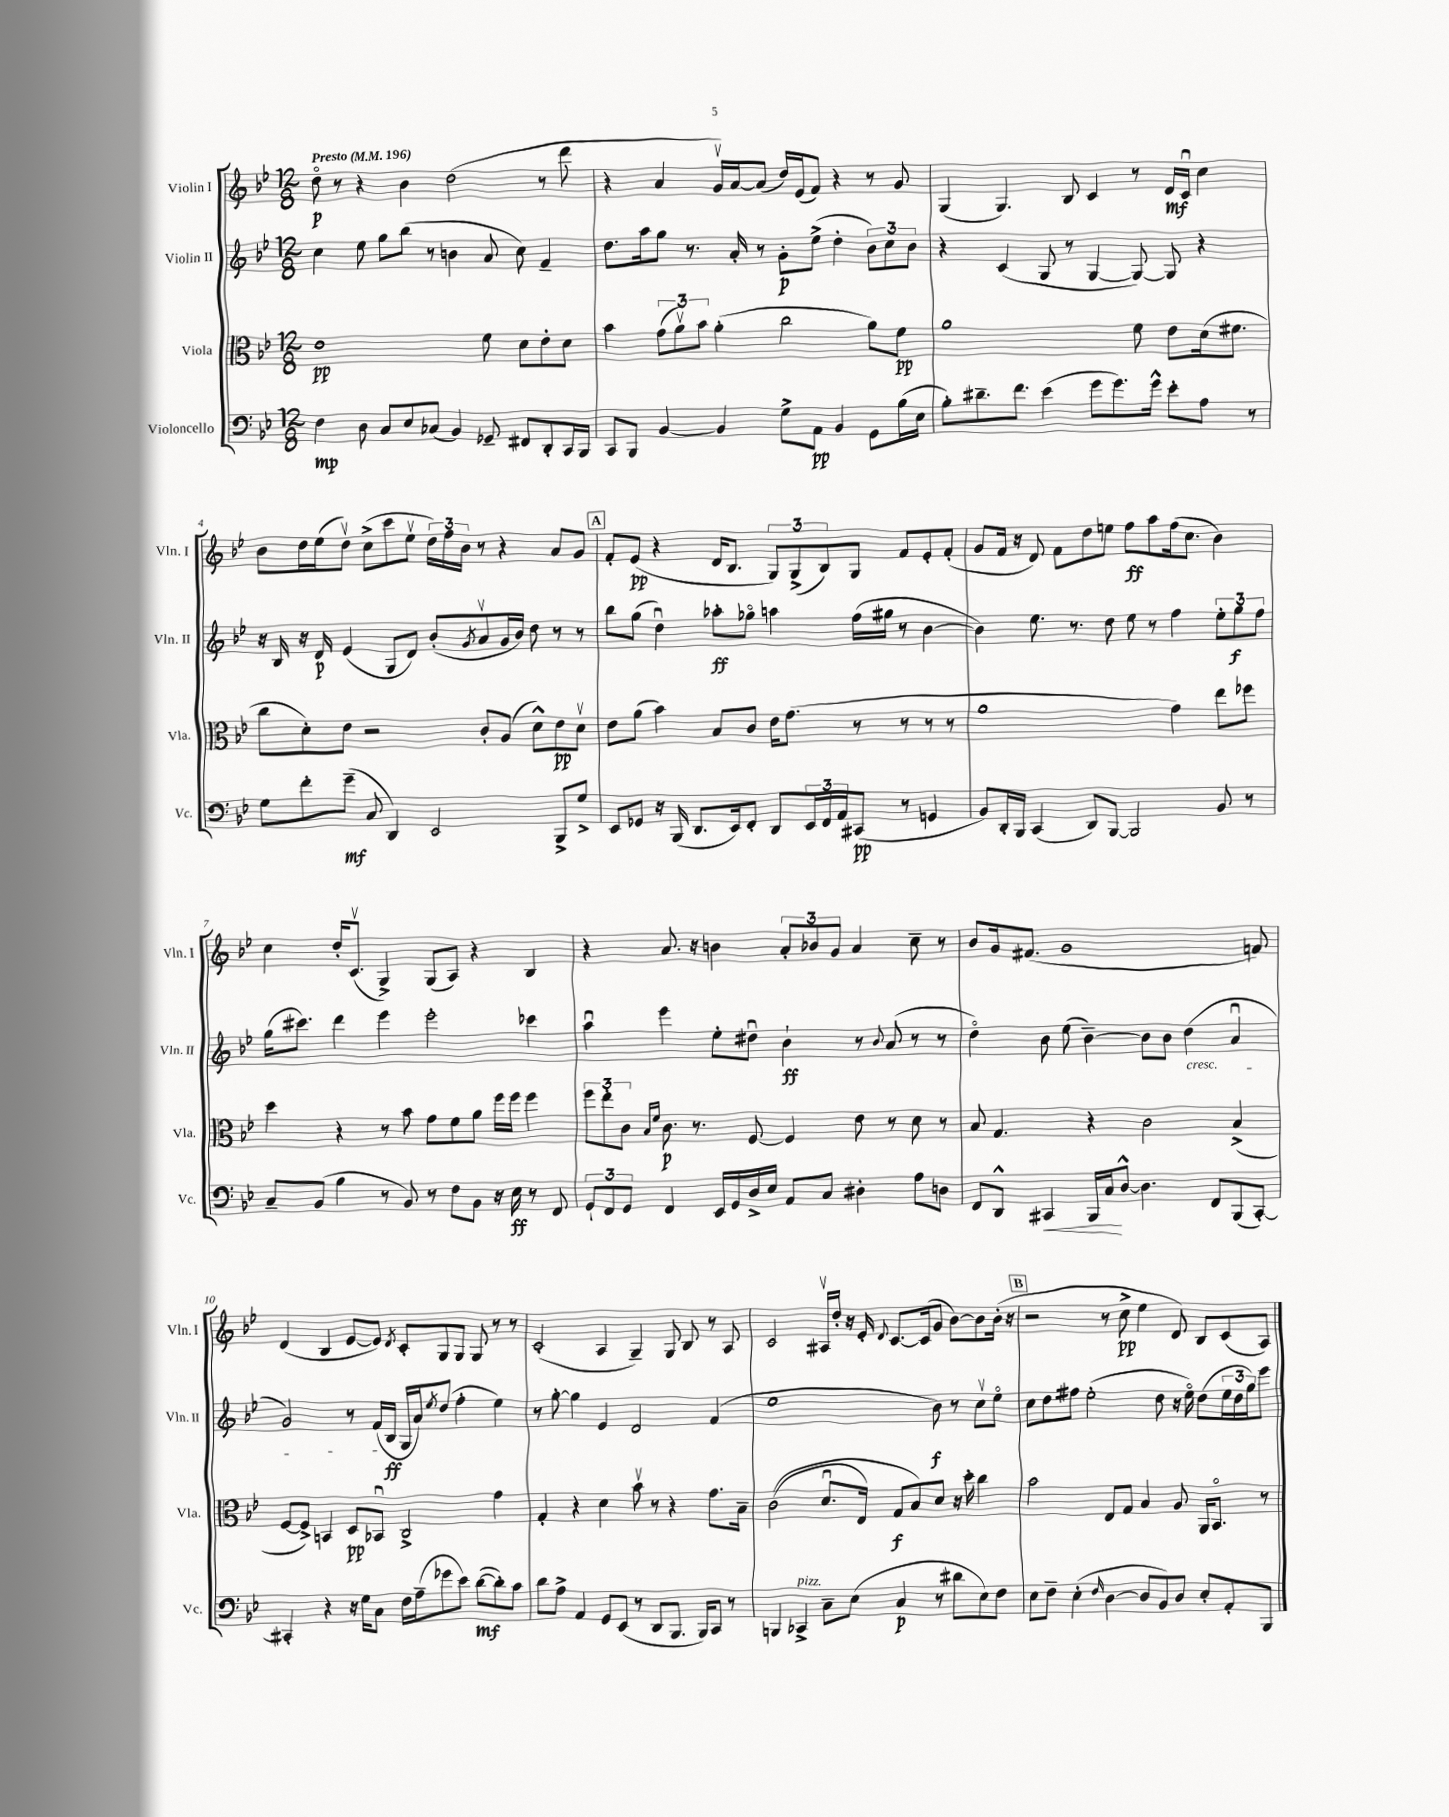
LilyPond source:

<<
\new StaffGroup <<
\new Staff = "s0" \with { instrumentName = "Violin I" shortInstrumentName = "Vln. I" } {
    \clef treble \key bes \major \numericTimeSignature \time 12/8 \tempo "Presto" 4 = 196
    d''8\flageolet\p r8 r4 bes'4 d''2( r8 d'''8 |
    r4 a'4 g'16\upbow) a'16~ a'8( d''16) ees'16( f'8) r4 r8 g'8 |
    g4( g4.) bes8 c'4 r8 d'16\mf c'16\downbow c''4 |
    bes'8 d''16 ees''16( d''8\upbow) c''8->( c'''8 ees''8\upbow \tuplet 3/2 { d''16) f''16 bes'16 } r8 r4 a'8 g'8 |
    \mark \markup { \box "A" } f'8-. ees'8\pp( r4 d'16 bes8. \tuplet 3/2 { g8) g8->( bes8) } g8 f'8 ees'8-. f'8-.( |
    g'8 f'16 r16 d'8) f'8 d''8 e''8 f''8\ff a''8 f''16( c''8. bes'4) |
    c''4 d''16-. c'8.\upbow( g4->) g8( a8) r4 bes4 |
    r4 a'8. r16 b'4 \tuplet 3/2 { a'8-. bes'8 g'8 } a'4 c''8-- r8 |
    bes'8 g'16 fis'8.( g'1 f'8) |
    d'4( bes4 ees'8~ ees'8) \acciaccatura { d'8 } c'8-. g8 g8 g8 r8 r8 |
    c'2-.( a4 g4--) g8 bes8 r8 a8 |
    c'2 ais16\upbow d''16-. r16 ees'16-. \appoggiatura { d'8 } c'8.~ c'16( g'8 bes'8~) bes'8 bes'16-.( r16 |
    \mark \markup { \box "B" } r2 r8 c''8->\pp ees''4 d'8) bes8 c'8( a8) \bar "|." |
}
\new Staff = "s1" \with { instrumentName = "Violin II" shortInstrumentName = "Vln. II" } {
    \clef treble \key bes \major \numericTimeSignature \time 12/8
    c''4 ees''8 g''8 bes''8( r8 b'4 a'8 c''8) f'4-- |
    d''8. a''16 g''8 r8. a'16-. r8 g'8-.\p ees''8->( d''4-. \tuplet 3/2 { bes'8) c''8 bes'8 } |
    r4 c'4( g8 r8 g4~ g8~) g8 r4 |
    r16 bes16 r16 d'16\p ees'4( g8 d'8) bes'8-.( \acciaccatura { g'8 } a'8\upbow g'16 bes'16) d''8 r8 r8 |
    \mark \markup { \box "A" } bes''8 g''8( d''4\downbow) aes''8-.\ff ges''8\flageolet a''4 f''16( gis''16 r8 bes'4~ |
    bes'4) ees''8. r8. d''8 ees''8 r8 f''4 \tuplet 3/2 { ees''8-. g''8\f f''8 } |
    g''16( cis'''8.) d'''4 ees'''4 ees'''2-. ces'''4 |
    a''4\downbow ees'''4 ees''8-. dis''8\downbow bes'4-!\ff r8 \appoggiatura { bes'8 } a'8( r8 r8 |
    d''4\flageolet) bes'8 ees''8( bes'4~--) bes'8 bes'8 d''4\cresc( a'4\downbow |
    g'2) r8 f'16( bes16\ff\! g16 a'16) \acciaccatura { ees''8 } d''8( f''4-. ees''4) |
    r8 g''8~-. g''4 ees'4 d'2 f'4( |
    ees''1 bes'8\f) r8 c''8\upbow ees''8\flageolet |
    \mark \markup { \box "B" } c''8 d''8 fis''8 ees''2-.( d''8 r16 ees''16\flageolet) d''8( \tuplet 3/2 { ees''16 d''16 g''16) } ees'''8 \bar "|." |
}
\new Staff = "s2" \with { instrumentName = "Viola" shortInstrumentName = "Vla." } {
    \clef alto \key bes \major \numericTimeSignature \time 12/8
    ees'1\pp f'8 d'8 ees'8-. d'8 |
    bes'4 \tuplet 3/2 { g'8( a'8\upbow) bes'8 } a'4-.( c''2 a'8) f'8\pp |
    a'1 f'8 ees'8 d'16( fis'8. |
    c''8 d'8-.) ees'8 r2 c'8-. a8( d'8-^) ees'8\pp d'8\upbow |
    \mark \markup { \box "A" } ees'8 a'8( bes'4) bes8 c'8 ees'16 g'8.( r8 r8 r8 r8 |
    a'1 g'4) ees''8 fes''8 |
    d''4 r4 r8 bes'8 g'8 f'8 a'8 f''16 f''16 f''4 |
    \tuplet 3/2 { f''8 ees''8-. c'8 } \grace { bes16 f'16 } c'8.\p r8. f8~ f4 ees'8 r8 d'8 r8 |
    bes8 g4. r4 c'2 bes4->( |
    f8~ f8->) b,4 d8\pp bes,8\downbow c2-> g'4 |
    g4-. r4 d'4 bes'8\upbow r8 r4 g'8. bes16-- |
    c'2(\( d'8.\downbow ees16) g8\f bes8\) d'8 r16 d''16-. c''4 |
    \mark \markup { \box "B" } bes'2 ees8 g8 bes4 a8 a,16 bes,8.\flageolet r8 \bar "|." |
}
\new Staff = "s3" \with { instrumentName = "Violoncello" shortInstrumentName = "Vc." } {
    \clef bass \key bes \major \numericTimeSignature \time 12/8
    f4\mp d8 c8 ees8 ces8( bes,4) ges,8-- fis,8 d,8-. c,16 bes,,16 |
    c,8 bes,,8 bes,4~ bes,4 g8-> a,8\pp bes,4 g,8 bes16( ees16 |
    bes8-.) dis'8.-- f'8. ees'4( g'8 g'8.) g'16-^ ees'8-. a8 r8 |
    g8 f'8-. g'8--\mf( c8 d,4) ees,2 bes,,8-> g8-> |
    \mark \markup { \box "A" } ees,8 ges,8 r16 bes,,16( d,8. ees,16) f,8-. d,8 \tuplet 3/2 { ees,16 f,16 a,16 } cis,8\pp( r8 g,4 |
    bes,8) d,16-. bes,,16 c,4( d,8) bes,,8~ bes,,2 bes,8 r8 |
    c8-- bes,8( bes4 r8 bes,8) r8 f8 bes,8 r16 ees16\ff r8 f,8 |
    \tuplet 3/2 { g,8-! f,8 g,8 } f,4 ees,16 g,16 d16-> ees16 a,8 c8 dis4-. a8 d8 |
    f,8 d,8-^ cis,4\< bes,,16 c16\! d8~-^ d4. f,8 bes,,8( cis,8~-.) |
    cis,4-. r4 r16 g16 c8 f16 a16--( ges'8 ees'8) d'8~\mf( d'8-.) c'8 |
    d'8 a8-> a,4 g,8 ees,8( r8 d,8 bes,,8. bes,,16) c,8 r8 |
    b,,4 ces,4->^\markup { \italic "pizz." } c8-- ees8( c4\p r8 dis'8 ees8) f8 |
    \mark \markup { \box "B" } ees8 f8-- ees4-.( \grace { f16 } d4~ d8 bes,8) d8 ees8-. a,8-. bes,,8 \bar "|." |
}
>>
>>
